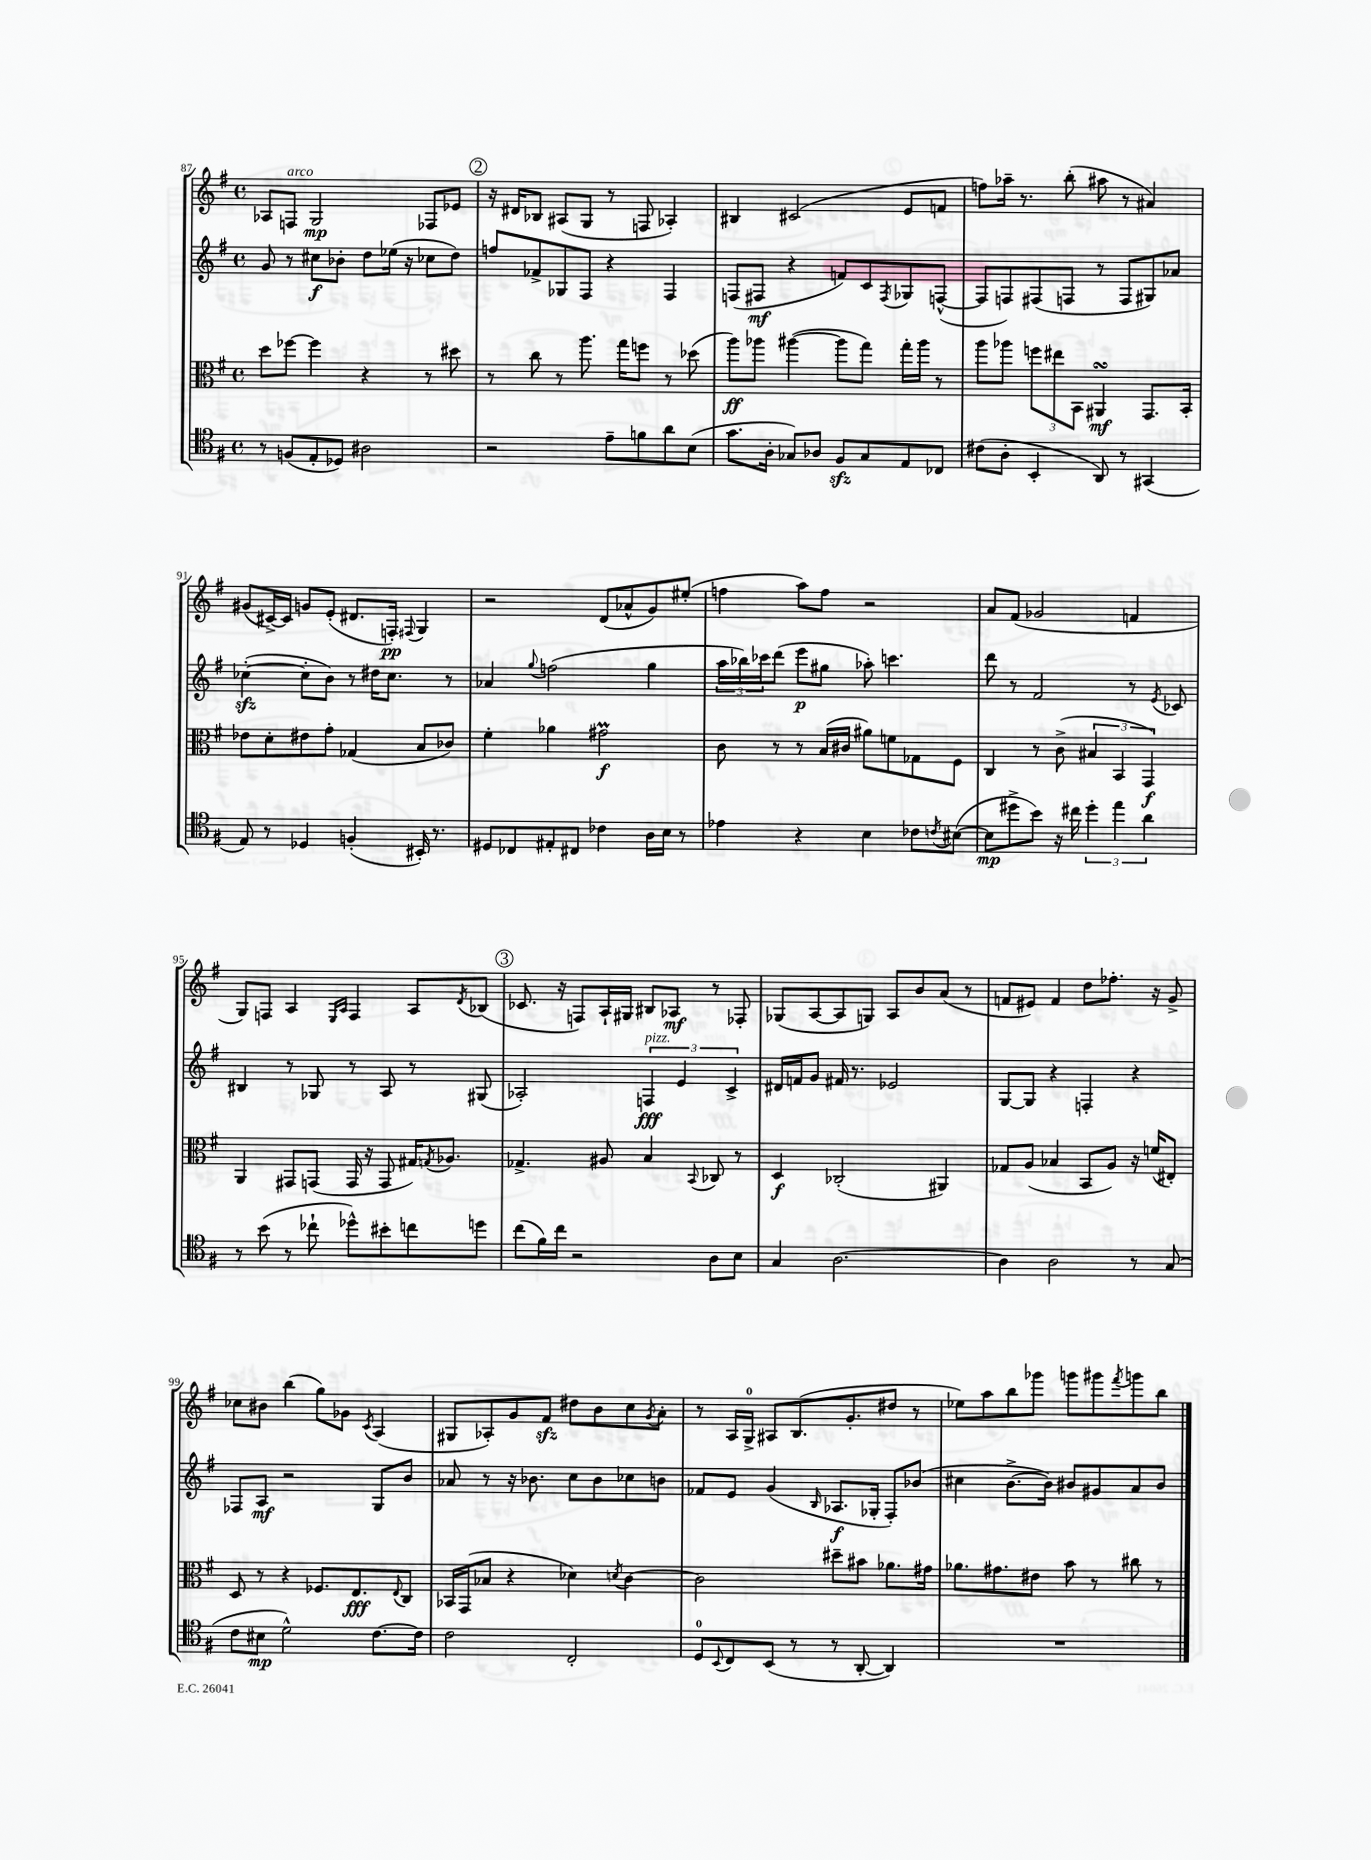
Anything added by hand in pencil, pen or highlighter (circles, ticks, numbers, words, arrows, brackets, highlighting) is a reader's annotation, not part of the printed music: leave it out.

**kern	**kern	**kern	**kern
*staff4	*staff3	*staff2	*staff1
*clefC4	*clefC3	*clefG2	*clefG2
*k[f#]	*k[f#]	*k[f#]	*k[f#]
*M4/4	*M4/4	*M4/4	*M4/4
*met(c)	*met(c)	*met(c)	*met(c)
8r	8dd	8g	8A-
(8F	[8ff-	8r	8F
8E'	4ff-]	8cc#	2G
8D-)	.	8b-'	.
2A#	4r	8dd	.
.	.	(16ee-	.
.	.	16r	.
.	8r	8cc-	8F-
.	8dd#	8dd)	8e-
=	=	=	=
2r	8r	8ff	16r
.	.	.	16d#
.	8cc	8f-^	8B-
.	8r	8G-	(8A#
.	8.aa	8F#	8G
8e~	.	4r	8r
.	16gg	.	.
8f	8ff	.	8F
8a	8r	4F#	4A-')
(8B	(8dd-	.	.
=	=	=	=
8.g	8aa)	(8F	4B#
.	8aa-	8F#	.
16A'	.	.	.
8G-)	([4aa#	4r	(2c#
8A-	.	.	.
8F#	8aa#]	8f)	.
8G-	8gg)	8c	.
.	.	8qF#	.
8E	16gg'	8G-	8e
.	16aa#	.	.
8C-	8r	([8F^^	8f
=	=	=	=
(8c#	8aa	8F]	8ff)
8A'	8aa-	8F)	16aa-~
.	.	.	8.r
4BB'	12ff	(8F#	.
.	12ee#	.	.
.	.	8F	(8bb'
.	12BB	.	.
8AA)	4AA#	8r	8aa#
8r	.	8F	8r
(4GG#	8.GG	8G#)	4a#)
.	.	8a-	.
.	16BB'	.	.
=	=	=	=
8E)	8e-	([4cc-'	(8g#
8r	8d'	.	[16c#^)
.	.	.	16c#]
4D-	8e#	8cc-']	8g
.	8g'	8b)	(8e'
(4F'	(4G-	8r	8.d#
.	.	16dd#	.
.	.	8.cc-	16F')
.	.	.	8qqF#
16BB#')	8B	.	4G
8.r	.	.	.
.	8c-)	8r	.
=	=	=	=
8D#	4f#'	4a-	2r
8C-	.	.	.
.	.	8qqgg	.
8E#'	4a-	(2ff	.
8C#	.	.	.
4c-	2g#	.	(8d
.	.	.	8a-^^
16A	.	4gg	8g)
16B	.	.	.
8r	.	.	(8ee#'
=	=	=	=
4e-	8c	24aa	4ff
.	.	24bb-)	.
.	.	24ccc-	.
.	8r	(8ddd	.
4r	8r	8eee	8aa)
.	(16B	8gg#	8ff
.	16c#	.	.
4B	8a#)	8aa-')	2r
.	8f	4.ccc	.
8c-	8G-	.	.
8qc	.	.	.
([8B#	8F#	.	.
=	=	=	=
8B#]	4C	8ddd	8a
8dd#^	.	8r	(8f#
8b)	8r	2f#	2g-
16r	(8c^	.	.
16cc#	.	.	.
6dd#'	6B#	.	.
6ee	6BB	.	.
.	.	8r	4f
6a	6GG)	.	.
.	.	8qe	.
.	.	8c-	.
=	=	=	=
8r	4AA	4B#	8G)
(8b	.	.	8F
8r	8GG#	8r	4A
8cc-`	(8GG	8G-	.
.	.	.	16qqE
.	.	.	16qqA
8dd-^^)	16GG	8r	4F
.	16r	.	.
8b#'	8GG	8A	.
8cc	16G#)	8r	8A
.	8qG	.	.
.	8.A-	.	.
.	.	.	8qd
8dd	.	(8G#	(8B-
=	=	=	=
(8cc	4.G-^	2A-')	8.c-
16f#)	.	.	.
16cc	.	.	16r
2r	.	.	8F)
.	8A#	.	16A`
.	.	.	16G#
.	4B	6F	8B#
.	.	.	8A-
.	.	6e	.
.	8qqBB	.	.
8A	8C-	.	8r
.	.	6c^	.
8B	8r	.	8F-'
=	=	=	=
4G	4D	16d#	(8G-
.	.	16f	.
.	.	8g	[8A
[2.A	(2C-'	16f#	8A]
.	.	8.r	.
.	.	.	8G)
.	.	2e-	8A
.	.	.	8b
.	4AA#)	.	(8a
.	.	.	8r
=	=	=	=
4A]	8G-	[8G	8f
.	(8A	8G]	8e#)
2A	4B-	4r	4f
.	8BB	4F'	8dd
.	8A)	.	8.ff-'
8r	16r	4r	.
.	(16f	.	16r
(8G	8E#')	.	8g^
=	=	=	=
8c	8D	8F-	8cc-
8B#	8r	8A	8b#
2d^^)	4r	2r	(4bb
.	8.F-	.	8gg)
.	.	.	8g-
.	8.E	.	.
.	.	.	8qc
[8.c	.	8G	(4A
.	8qqE	.	.
.	8C	8b	.
16c]	.	.	.
=	=	=	=
2c	16BB-	8a-	8G#
.	(16GG	.	.
.	8B-	8r	8A-')
.	4r	16r	8g
.	.	8.b-	.
.	.	.	8f#
2C'	4d-)	8cc	8dd#
.	.	8b-	8b
.	8qd	.	.
.	[4c	8cc-	8cc
.	.	.	8qg
.	.	8b	8a'
=	=	=	=
8D	2c]	8f-	8r
8qqBB	.	.	.
8C	.	8e	16A
.	.	.	16G^
(8BB	.	(4g	8A#
8r	.	.	(8.B
.	.	16qqB	.
8r	8dd#~	8.A-	.
.	.	.	8.g'
[8AA'	8b#	.	.
.	.	16G-'	.
4AA])	8.a-	8F#')	8dd#
.	.	(8b-	8r
.	16g#	.	.
=	=	=	=
1r	8.a-	4cc#	8ee-)
.	.	.	8aa
.	8.g#	.	.
.	.	[8.b^	8bb
.	8e#	.	8ggg-
.	.	16b])	.
.	8b	8b#	8ggg
.	8r	8g#	8ggg#
.	.	.	8qfff#
.	8cc#	8a	8ggg
.	8r	8b#	8bb
==	==	==	==
*-	*-	*-	*-
